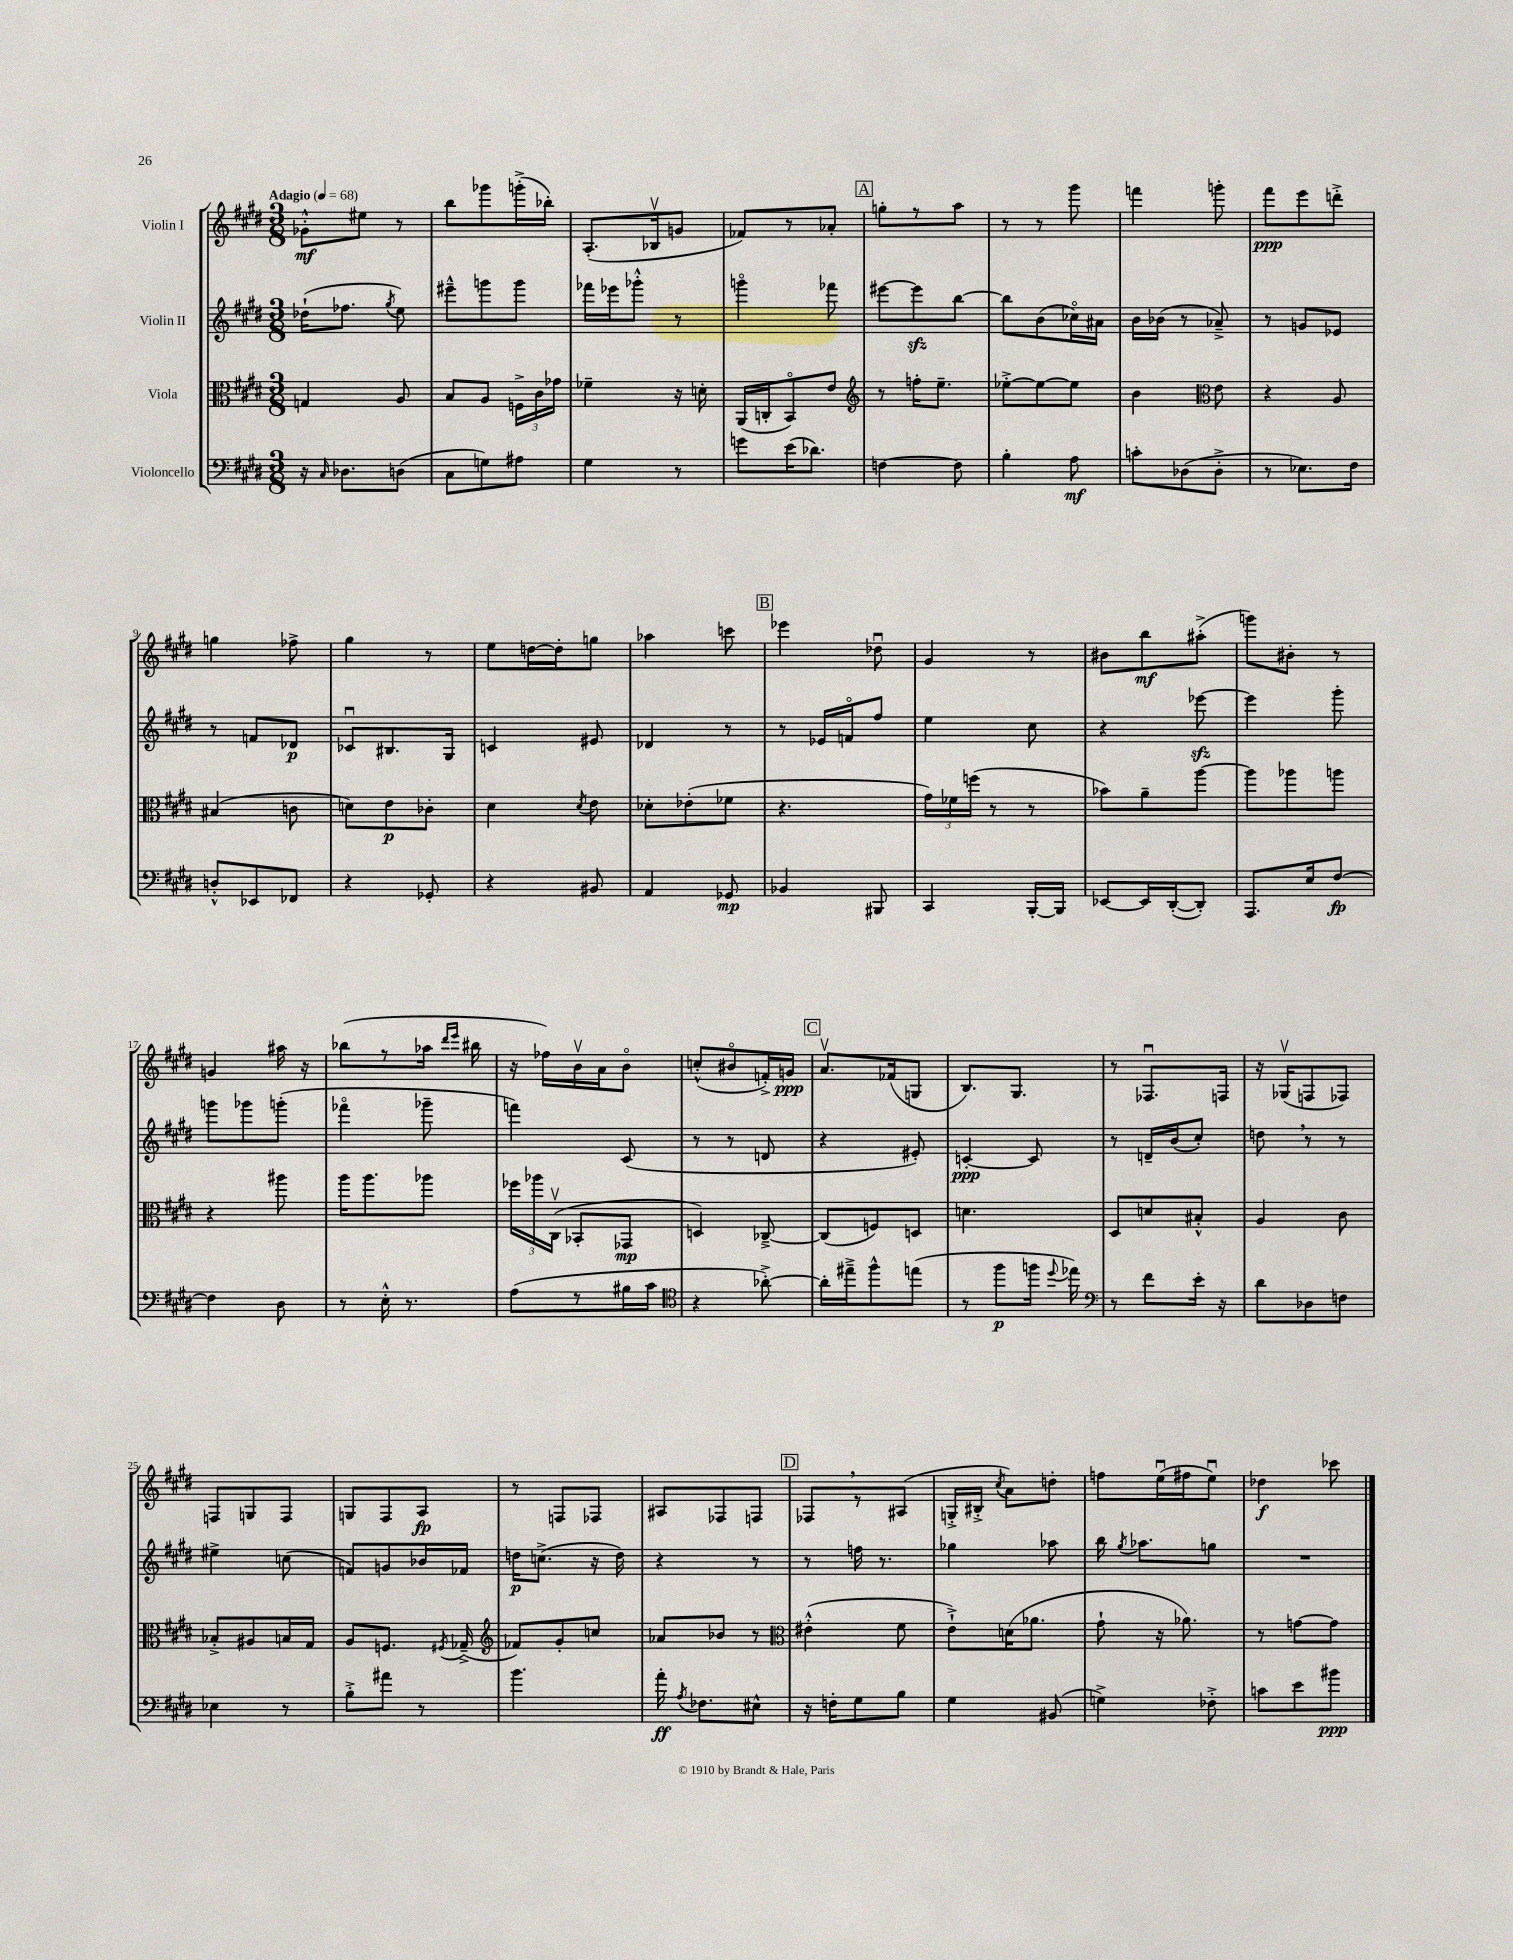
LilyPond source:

<<
\new StaffGroup <<
\new Staff = "s0" \with { instrumentName = "Violin I" } {
    \clef treble \key e \major \numericTimeSignature \time 3/8 \tempo "Adagio" 4 = 68
    \autoBeamOff ges'8[-.-^\mf eis''8] r8 |
    b''8[ ges'''8 g'''16-.->( bes''16]-.) |
    a8.[-.( bes16\upbow g'8] |
    fes'8[) r8 aes'8]-. |
    \mark \markup { \box "A" } g''8[-. r8 a''8] |
    r8 r8 gis'''8 |
    f'''4 g'''8-. |
    fis'''8[\ppp e'''8 d'''8]-.-> |
    g''4 fes''8-> |
    gis''4 r8 |
    e''8[ d''16~ d''16-. g''8] |
    aes''4 c'''8 |
    \mark \markup { \box "B" } ees'''4 des''8\downbow |
    gis'4 r8 |
    bis'8[ b''8\mf ais''8]-.->( |
    g'''8[) bis'8]-. r8 |
    g'4 ais''16 r16 |
    bes''8[( r8 aes''16] \grace { dis'''16[ e'''16] } bis''16 |
    r16 fes''16[) b'16\upbow a'16 b'8]\flageolet |
    c''8[-.-^( bis'8\flageolet f'16-.->) g'16]\ppp |
    \mark \markup { \box "C" } a'8.[\upbow fes'16( g8] |
    b8.[) gis8.] |
    r8 fes8.[\downbow f16] |
    r16 ges16[\upbow( f8 fes8]) |
    f8[ g8 f8] |
    g8[ fis8 a8]\fp |
    r8 f8[ fes8] |
    ais8[ fes8 f8] |
    \mark \markup { \box "D" } fes8[ \breathe r8 ais8]( |
    g16[-.-> bis16]-.-> \acciaccatura { cis''8 } a'8[) d''8]-. |
    f''8[ e''16\downbow( fis''16 e''8]\downbow) |
    des''4\f ces'''8 \bar "|." |
}
\new Staff = "s1" \with { instrumentName = "Violin II" } {
    \clef treble \key e \major \numericTimeSignature \time 3/8
    \autoBeamOff des''16[-!( fes''8.] \acciaccatura { gis''8 } e''8) |
    eis'''8[---^ g'''8 g'''8] |
    fes'''16[ ees'''16 ges'''8]-.-^ r8 |
    g'''4\flageolet fes'''8 |
    \mark \markup { \box "A" } eis'''8[~ eis'''8\sfz b''8]~ |
    b''8[ b'8( ces''16\flageolet) ais'16] |
    b'16[ bes'16]( r8 aes'8--->) |
    r8 g'8[ ees'8] |
    r8 f'8[ des'8]\p |
    ces'8[\downbow bis8. gis16] |
    c'4 eis'8 |
    des'4 r8 |
    \mark \markup { \box "B" } r8 ees'16[ f'16\flageolet fis''8] |
    e''4 cis''8 |
    r4 ees'''8~\sfz |
    ees'''4 gis'''8-. |
    g'''8[ ges'''8 g'''8]-.( |
    fes'''4\flageolet ges'''8-- |
    f'''4) cis'8( |
    r8 r8 d'8 |
    \mark \markup { \box "C" } r4 eis'8-.) |
    c'4~-.\ppp c'8 |
    r8 d'16[-- b'16( cis''8]-.) |
    d''8 \breathe r8 r8 |
    eis''4-> c''8( |
    f'8[) g'8 bes'16 fes'16] |
    d''16[\p c''8.]->( r16 d''16) |
    r4 r8 |
    \mark \markup { \box "D" } r8 f''16 r8. |
    ges''4 aes''8 |
    b''16 \acciaccatura { gis''8 } aes''8.[ g''8] |
    R4. \bar "|." |
}
\new Staff = "s2" \with { instrumentName = "Viola" } {
    \clef alto \key e \major \numericTimeSignature \time 3/8
    \autoBeamOff g4 a8 |
    b8[ a8] \tuplet 3/2 { f16[-> cis'16 ges'16] } |
    fes'4-- r16 d'16-. |
    a,16[( c16-. b,8\flageolet) e'8] |
    \mark \markup { \box "A" } \clef treble r8 f''16[-. e''8.]-- |
    ees''8[~-.-> ees''8~ ees''8] |
    b'4 \clef alto e'8 |
    r4 a8 |
    bis4( c'8 |
    d'8[) e'8\p ces'8]-. |
    dis'4 \acciaccatura { dis'8 } e'8 |
    des'8[-. ees'8-.( fes'8] |
    \mark \markup { \box "B" } r4. |
    \tuplet 3/2 { gis'16[) fes'16 f''16]( } r8 r8 |
    bes'8[) a'8-- a''8]~ |
    a''8[ aes''8 a''8] |
    r4 ais''8 |
    a''16[ a''8. aes''8] |
    \tuplet 3/2 { fes''16[ aes''16 cis16]\upbow( } bes,8[-. ges,8]\mp |
    d4) ces8~---> |
    \mark \markup { \box "C" } ces8[( f8) d8] |
    d'4. |
    dis8[ d'8 bis8]-.-^ |
    a4 cis'8 |
    bes8[-.-> ais8 b16 gis16] |
    a8[ f8.] \acciaccatura { fis8 } ges16--->( |
    \clef treble fes'8[) gis'8-. c''8] |
    aes'8[ bes'8] r8 |
    \mark \markup { \box "D" } \clef alto eis'4-.-^( fis'8 |
    e'8[-!->) d'16( aes'8.] |
    gis'8-! r16 aes'8.) |
    r8 g'8[~ g'8] \bar "|." |
}
\new Staff = "s3" \with { instrumentName = "Violoncello" } {
    \clef bass \key e \major \numericTimeSignature \time 3/8
    \autoBeamOff r16 \grace { cis16 } des8.[ d8]( |
    cis8[ g8) ais8] |
    gis4 r8 |
    g'8[ e'16( des'8.]) |
    \mark \markup { \box "A" } f4~ f8 |
    b4-. a8\mf |
    c'8[-. des8( des8]-.-> |
    r8 ees8.[) fis16] |
    d8[-.-^ ees,8 fes,8] |
    r4 ges,8-. |
    r4 bis,8 |
    a,4 ges,8\mp |
    \mark \markup { \box "B" } bes,4 bis,,8 |
    cis,4 b,,16[~-. b,,16] |
    ees,8[~ ees,16 dis,16~-.( dis,8]-.) |
    a,,8.[ e16 fis8]~\fp |
    fis4 dis8 |
    r8 e16-.-^ r8. |
    a8[( r8 bis16 cis'16] |
    \clef tenor r4 aes'8~-.->) |
    \mark \markup { \box "C" } aes'16[-. eis''16---> fis''8-^ e''8]( |
    r8 fis''8[\p f''16] \appoggiatura { dis''8 } ees''16) |
    \clef bass r8 fis'8[ e'16]-. r16 |
    dis'8[ des8 f8] |
    ees4 r8 |
    b8[-.-> ais'8] r8 |
    b'4. |
    a'16-.\ff \acciaccatura { a8 } fes8.[ eis8]-^ |
    \mark \markup { \box "D" } r16 f16[-. gis8 b8] |
    gis4 bis,8( |
    g4->) fes8-.-> |
    c'8[ e'8 bis'8]\ppp \bar "|." |
}
>>
>>
